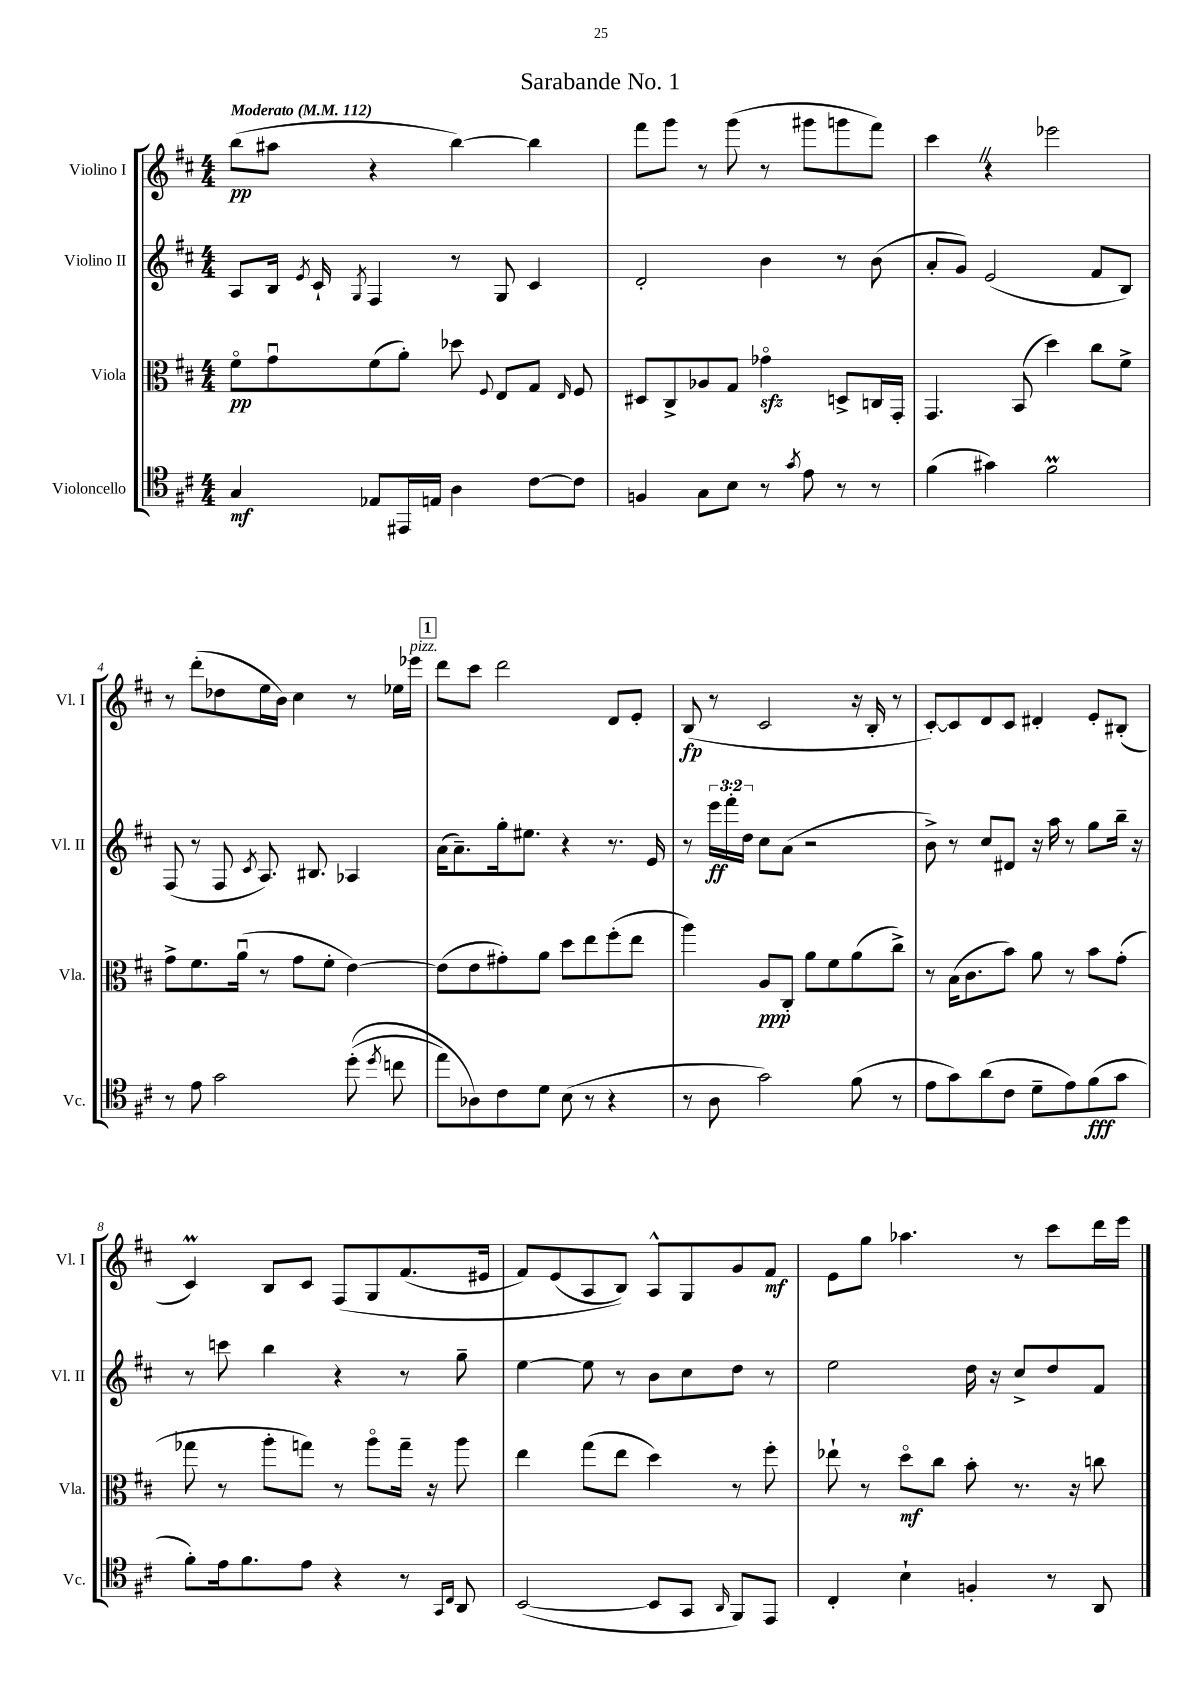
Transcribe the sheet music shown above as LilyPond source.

\header { title = "Sarabande No. 1" }
<<
\new StaffGroup <<
\new Staff = "s0" \with { instrumentName = "Violino I" shortInstrumentName = "Vl. I" } {
    \clef treble \key d \major \numericTimeSignature \time 4/4 \tempo "Moderato" 4 = 112
    \autoBeamOff b''8[\pp( ais''8] r4 b''4~) b''4 |
    fis'''8[ g'''8] r8 g'''8( r8 gis'''8[ g'''8 fis'''8]) |
    cis'''4 \once \override BreathingSign.text = \markup { \musicglyph "scripts.caesura.straight" } \breathe r4 ees'''2 |
    r8 d'''8[-.( des''8 e''16 b'16]) cis''4 r8 ees''16[ ees'''16]^\markup { \italic "pizz." } |
    \mark \markup { \box "1" } d'''8[ cis'''8] d'''2 d'8[ e'8]-. |
    b8\fp( r8 cis'2 r16 b16-. r8 |
    cis'8[~-.) cis'8 d'8 cis'8] dis'4-. e'8[-. bis8]-.( |
    cis'4\prall) b8[ cis'8] fis8[\( g8 fis'8.( eis'16] |
    fis'8[) e'8( a8 b8])\) a8[-^ g8 g'8 fis'8]\mf |
    e'8[ g''8] aes''4. r8 cis'''8[ d'''16 e'''16] \bar "|." |
}
\new Staff = "s1" \with { instrumentName = "Violino II" shortInstrumentName = "Vl. II" } {
    \clef treble \key d \major \numericTimeSignature \time 4/4 \override Staff.TupletNumber.text = #tuplet-number::calc-fraction-text
    \autoBeamOff a8[ b16] \acciaccatura { e'8 } cis'16-! \acciaccatura { g8 } fis4 r8 g8 cis'4 |
    d'2-. b'4 r8 b'8( |
    a'8[-. g'8]) e'2( fis'8[ b8]) |
    fis8( r8 fis8 \acciaccatura { cis'8 } a8.) bis8. aes4 |
    \mark \markup { \box "1" } a'16[( a'8.--) g''16-. eis''8.] r4 r8. e'16 |
    r8 \tuplet 3/2 { e'''16[\ff fis'''16-. d''16] } cis''8[ a'8]( r2 |
    b'8->) r8 cis''8[ dis'8] r16 a''16 r8 g''8[ b''16]-- r16 |
    r8 c'''8 b''4 r4 r8 g''8-- |
    e''4~ e''8 r8 b'8[ cis''8 d''8] r8 |
    e''2 d''16 r16 cis''8[-> d''8 fis'8] \bar "|." |
}
\new Staff = "s2" \with { instrumentName = "Viola" shortInstrumentName = "Vla." } {
    \clef alto \key d \major \numericTimeSignature \time 4/4
    \autoBeamOff fis'8[\flageolet\pp g'8\downbow fis'8( a'8]-.) des''8 \appoggiatura { fis8 } e8[ g8] \grace { e16 } fis8 |
    dis8[ cis8-> aes8 g8] ges'4\flageolet\sfz d8[-> c16 g,16]-. |
    g,4. b,8( d''4) cis''8[ fis'8]-> |
    g'8[-> fis'8. a'16]\downbow( r8 g'8[ fis'8]-. e'4~) |
    \mark \markup { \box "1" } e'8[( e'8 gis'8-.) a'8] d''8[ e''8 fis''8-.( e''8] |
    a''4) a8[\ppp cis8]-. a'8[ fis'8 a'8( cis''8]->) |
    r8 b16[( cis'8. b'8]) a'8 r8 b'8[ g'8]-.( |
    ges''8 r8 a''8[-. g''8]) r8 a''8[\flageolet g''16]-- r16 a''8 |
    e''4 g''8[( e''8] d''4) r8 fis''8-. |
    ees''8-! r8 d''8[\flageolet\mf cis''8] b'8-. r8. r16 c''8 \bar "|." |
}
\new Staff = "s3" \with { instrumentName = "Violoncello" shortInstrumentName = "Vc." } {
    \clef tenor \key d \major \numericTimeSignature \time 4/4
    \autoBeamOff g4\mf ees8[ eis,16 e16] a4 cis'8[~ cis'8] |
    f4 g8[ b8] r8 \acciaccatura { g'8 } e'8 r8 r8 |
    fis'4( gis'4) fis'2\prall |
    r8 e'8 g'2 d''8-.(\( \acciaccatura { d''8 } c''8 |
    \mark \markup { \box "1" } e''8[) aes8\) cis'8 d'8] b8( r8 r4 |
    r8 a8 g'2) fis'8( r8 |
    e'8[ g'8) a'8( cis'8] d'8[-- e'8) fis'8\fff( g'8] |
    fis'8[-.) e'16 fis'8. e'8] r4 r8 \grace { g,16[ cis16] } a,8 |
    b,2~( b,8[ g,8] \grace { a,16 } fis,8[) e,8] |
    cis4-. b4-! f4-. r8 a,8 \bar "|." |
}
>>
>>
